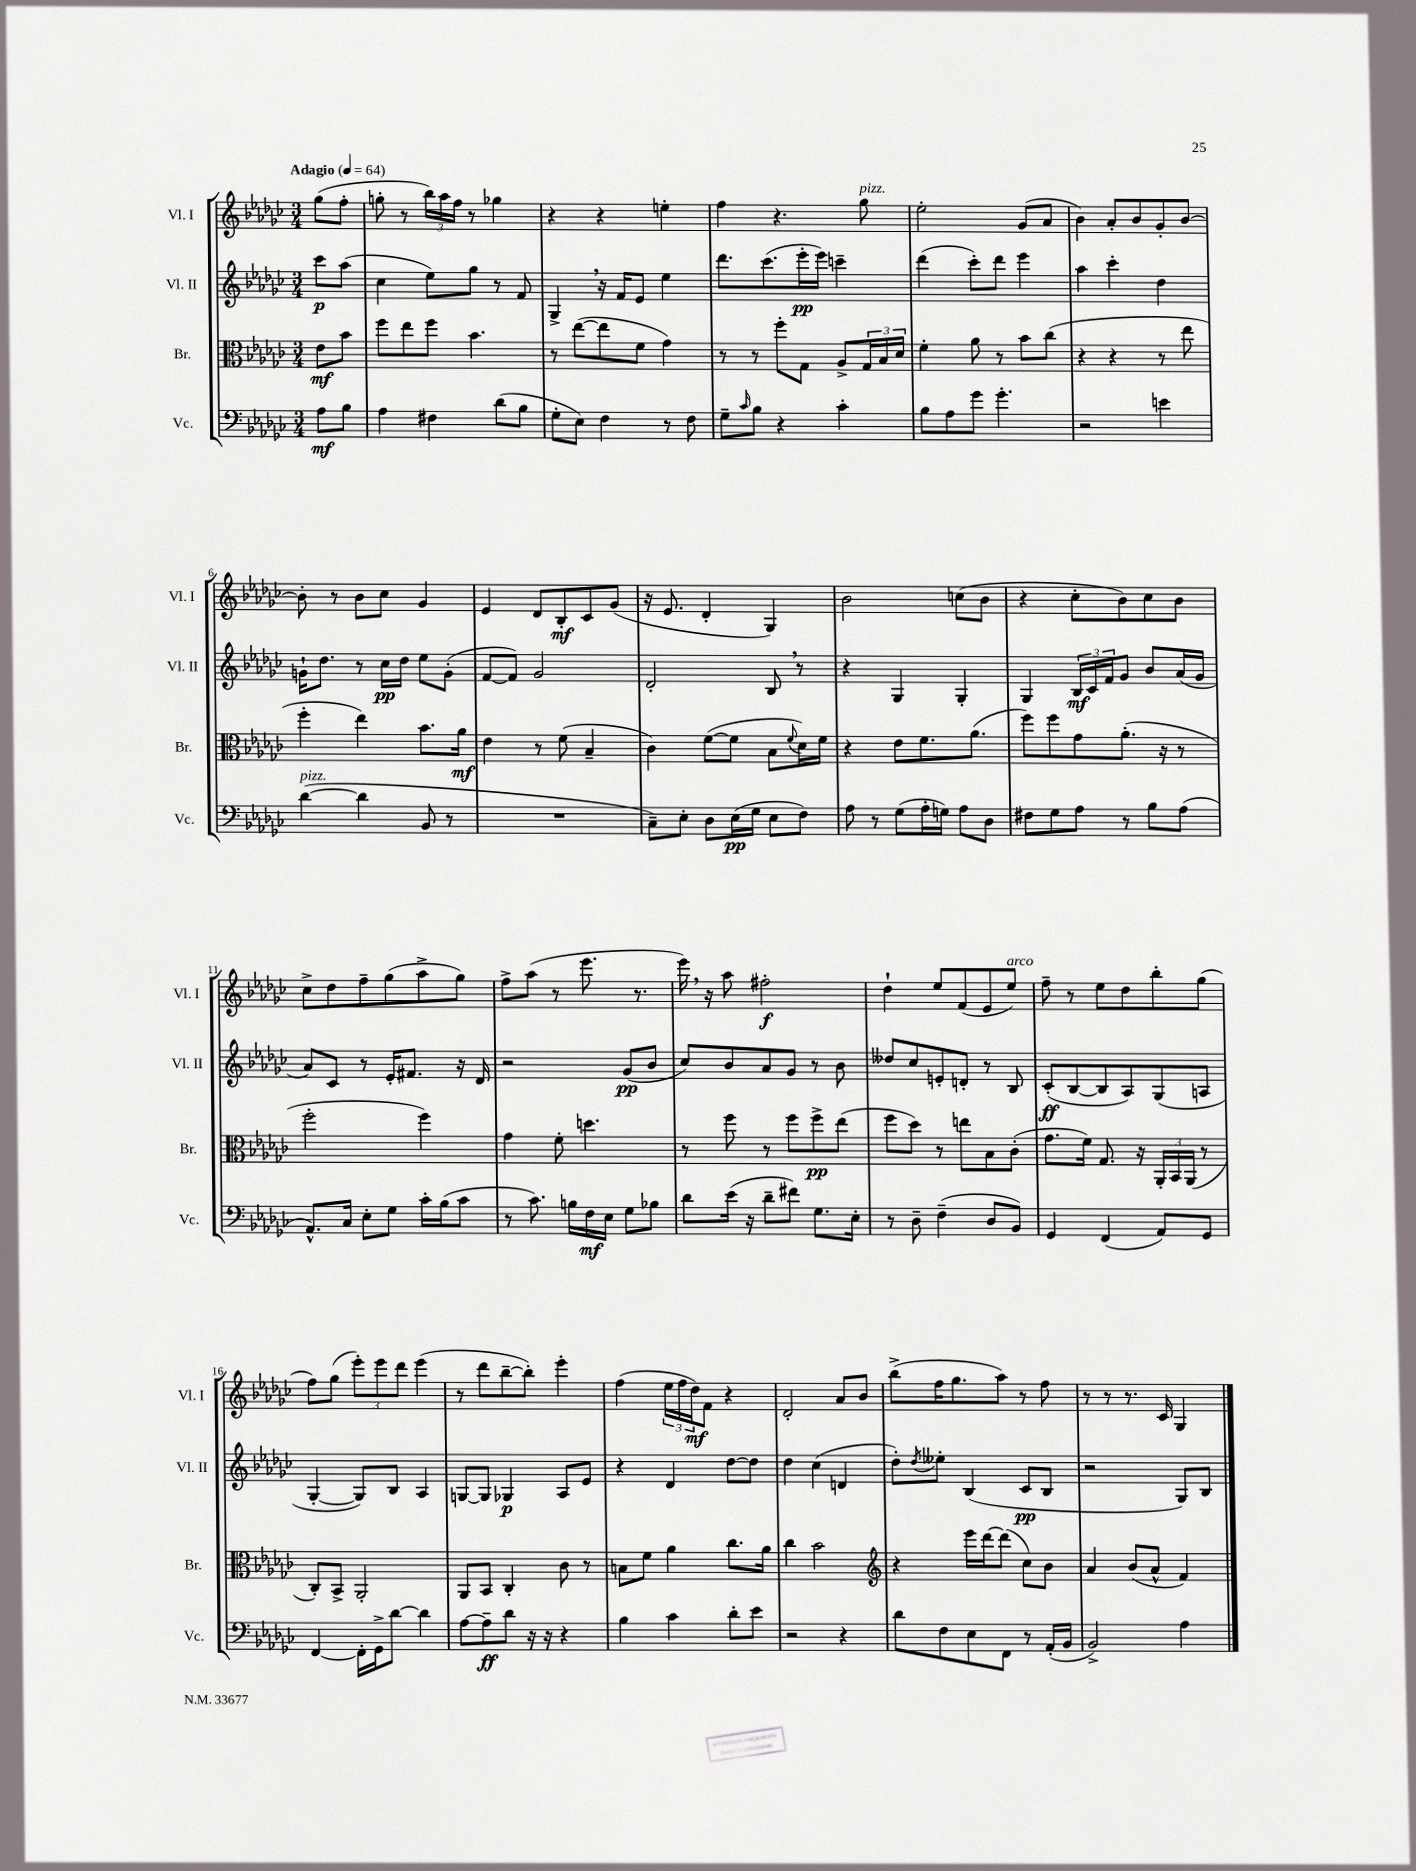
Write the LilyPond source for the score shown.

<<
\new StaffGroup <<
\new Staff = "s0" \with { instrumentName = "Vl. I" shortInstrumentName = "Vl. I" } {
    \clef treble \key ges \major \numericTimeSignature \time 3/4 \partial 4 \tempo "Adagio" 4 = 64
    ges''8( f''8-. |
    g''8-. r8 \tuplet 3/2 { bes''16) aes''16 f''16 } r8 ges''4 |
    r4 r4 e''4-. |
    f''4 r4. ges''8^\markup { \italic "pizz." } |
    ees''2-. ges'8( aes'8 |
    bes'4) aes'8-. bes'8 ges'8-. bes'8~ |
    bes'8-. r8 bes'8 ces''8 ges'4 |
    ees'4 des'8 bes8-.\mf ces'8 ges'8( |
    r16 ees'8. des'4-. ges4) |
    bes'2 c''8( bes'8 |
    r4 ces''8-. bes'8) ces''8 bes'8 |
    ces''8-> des''8 f''8-- ges''8( aes''8-> ges''8) |
    f''8-> aes''8( r8 ees'''8. r8. |
    ees'''16) \breathe r16 aes''8 fis''2-.\f |
    des''4-! ees''8 f'8( ees'8 ees''8^\markup { \italic "arco" }) |
    f''8-- r8 ees''8 des''8 bes''8-. ges''8( |
    f''8) ges''8( \tuplet 3/2 { ees'''8-.) ees'''8 des'''8 } ees'''4( |
    r8 des'''8 bes''8~-- bes''8-.) ees'''4-. |
    f''4( \tuplet 3/2 { ees''16 f''16 des''16\mf) } f'8 r4 |
    des'2-. aes'8 bes'8 |
    bes''8->( f''16 ges''8. aes''8) r8 f''8 |
    r8 r8 r8. ces'16 ges4 \bar "|." |
}
\new Staff = "s1" \with { instrumentName = "Vl. II" shortInstrumentName = "Vl. II" } {
    \clef treble \key ges \major \numericTimeSignature \time 3/4 \partial 4
    ces'''8\p aes''8( |
    ces''4 ees''8) ges''8 r8 f'8 |
    ges4-> \breathe r16 f'16 ees'8 ees''4 |
    des'''8. ces'''8.( ees'''16-.\pp ees'''16) c'''4-- |
    des'''4( ces'''8-.) des'''8 ees'''4 |
    aes''4 ces'''4-. des''4 |
    g'16-! des''8. r8 ces''16\pp des''16 ees''8 g'8-.( |
    f'8~ f'8) ges'2 |
    des'2-. bes8 \breathe r8 |
    r4 ges4 ges4-. |
    ges4 \tuplet 3/2 { bes16\mf ces'16 f'16 } ges'8 bes'8 aes'16( ges'16 |
    aes'8) ces'8 r8 ees'16-. fis'8. r16 des'16 |
    r2 ges'8\pp( bes'8 |
    ces''8) bes'8 aes'8 ges'8 r8 bes'8 |
    deses''8 ces''8 e'8-. d'8-. r8 bes8 |
    ces'8-.\ff( bes8~ bes8 aes8) ges8( a8 |
    ges4~-. ges8) bes8 aes4 |
    g8~ g8 ges4\p aes8 ees'8 |
    r4 des'4 des''8~ des''8 |
    des''4 ces''4( d'4 |
    des''8-.) \acciaccatura { des''8 } eeses''8-. bes4( ces'8\pp bes8 |
    r2 ges8) bes8 \bar "|." |
}
\new Staff = "s2" \with { instrumentName = "Br." shortInstrumentName = "Br." } {
    \clef alto \key ges \major \numericTimeSignature \time 3/4 \partial 4
    ees'8\mf bes'8 |
    f''8 ees''8 f''8 bes'4. |
    r8 ees''8~( ees''8 f'8 ges'4) |
    r8 r8 f''8-. ges8 aes8-> \tuplet 3/2 { ges16 bes16 des'16 } |
    f'4-. aes'8 r8 bes'8 ces''8( |
    r4 r4 r8 ees''8 |
    f''4-. ees''4) bes'8. aes'16\mf |
    ees'4 r8 f'8( bes4-- |
    ces'4) f'8~( f'8 bes8 \appoggiatura { f'8 } des'16) f'16 |
    r4 ees'8 f'8. aes'8.( |
    f''8) f''8 ges'8 aes'8.-.( r16 r8 |
    f''2-. f''4) |
    ges'4 f'8-. d''4. |
    r8 f''8 r8 f''8 f''8->\pp ees''8( |
    f''8 des''8) r8 e''8 bes8 ces'8-.( |
    ges'8. f'16) ges8. r16 \tuplet 3/2 { aes,16-. bes,16 aes,16( } r8 |
    ces8-.) bes,8-> aes,2-. |
    aes,8 bes,8 ces4-. ces'8 r8 |
    b8 f'8 aes'4 ces''8. aes'16 |
    ces''4 bes'2 |
    \clef treble r4 ees'''16 des'''16~ des'''8( ces''8) bes'8 |
    aes'4 bes'8( aes'8-^ f'4) \bar "|." |
}
\new Staff = "s3" \with { instrumentName = "Vc." shortInstrumentName = "Vc." } {
    \clef bass \key ges \major \numericTimeSignature \time 3/4 \partial 4
    aes8\mf bes8 |
    aes4 fis4 des'8( bes8 |
    ges8-. ees8) f4 r8 f8 |
    ges8-- \grace { ces'16 } bes8 r4 ces'4-. |
    bes8 aes8 ges'8 ges'4.-. |
    r2 e'4 |
    des'4~^\markup { \italic "pizz." }( des'4 bes,8 r8 |
    R2. |
    ces8--) ees8-. des8 ees16\pp( ges16 ees8 f8) |
    aes8 r8 ges8( aes16-. g16) aes8 des8 |
    fis8 ges8 aes8 r8 bes8 aes8( |
    aes,8.-^) ces16 ees8-. ges8 ces'16-. bes16( ces'8 |
    r8 ces'8.) b16 f16\mf ees16 ges8 bes8 |
    des'8 ees'16( r16 des'8-- fis'8) ges8. ees16-. |
    r8 des8-- f4--( des8 bes,8) |
    ges,4 f,4( aes,8) ges,8 |
    f,4~ f,16-. ges,16-> des'8~ des'4 |
    aes8~ aes8--\ff des'8 r16 r16 r4 |
    bes4 ces'4 des'8-. ees'8 |
    r2 r4 |
    des'8 f8 ees8 f,8 r8 aes,16-.( bes,16 |
    bes,2->) aes4 \bar "|." |
}
>>
>>
